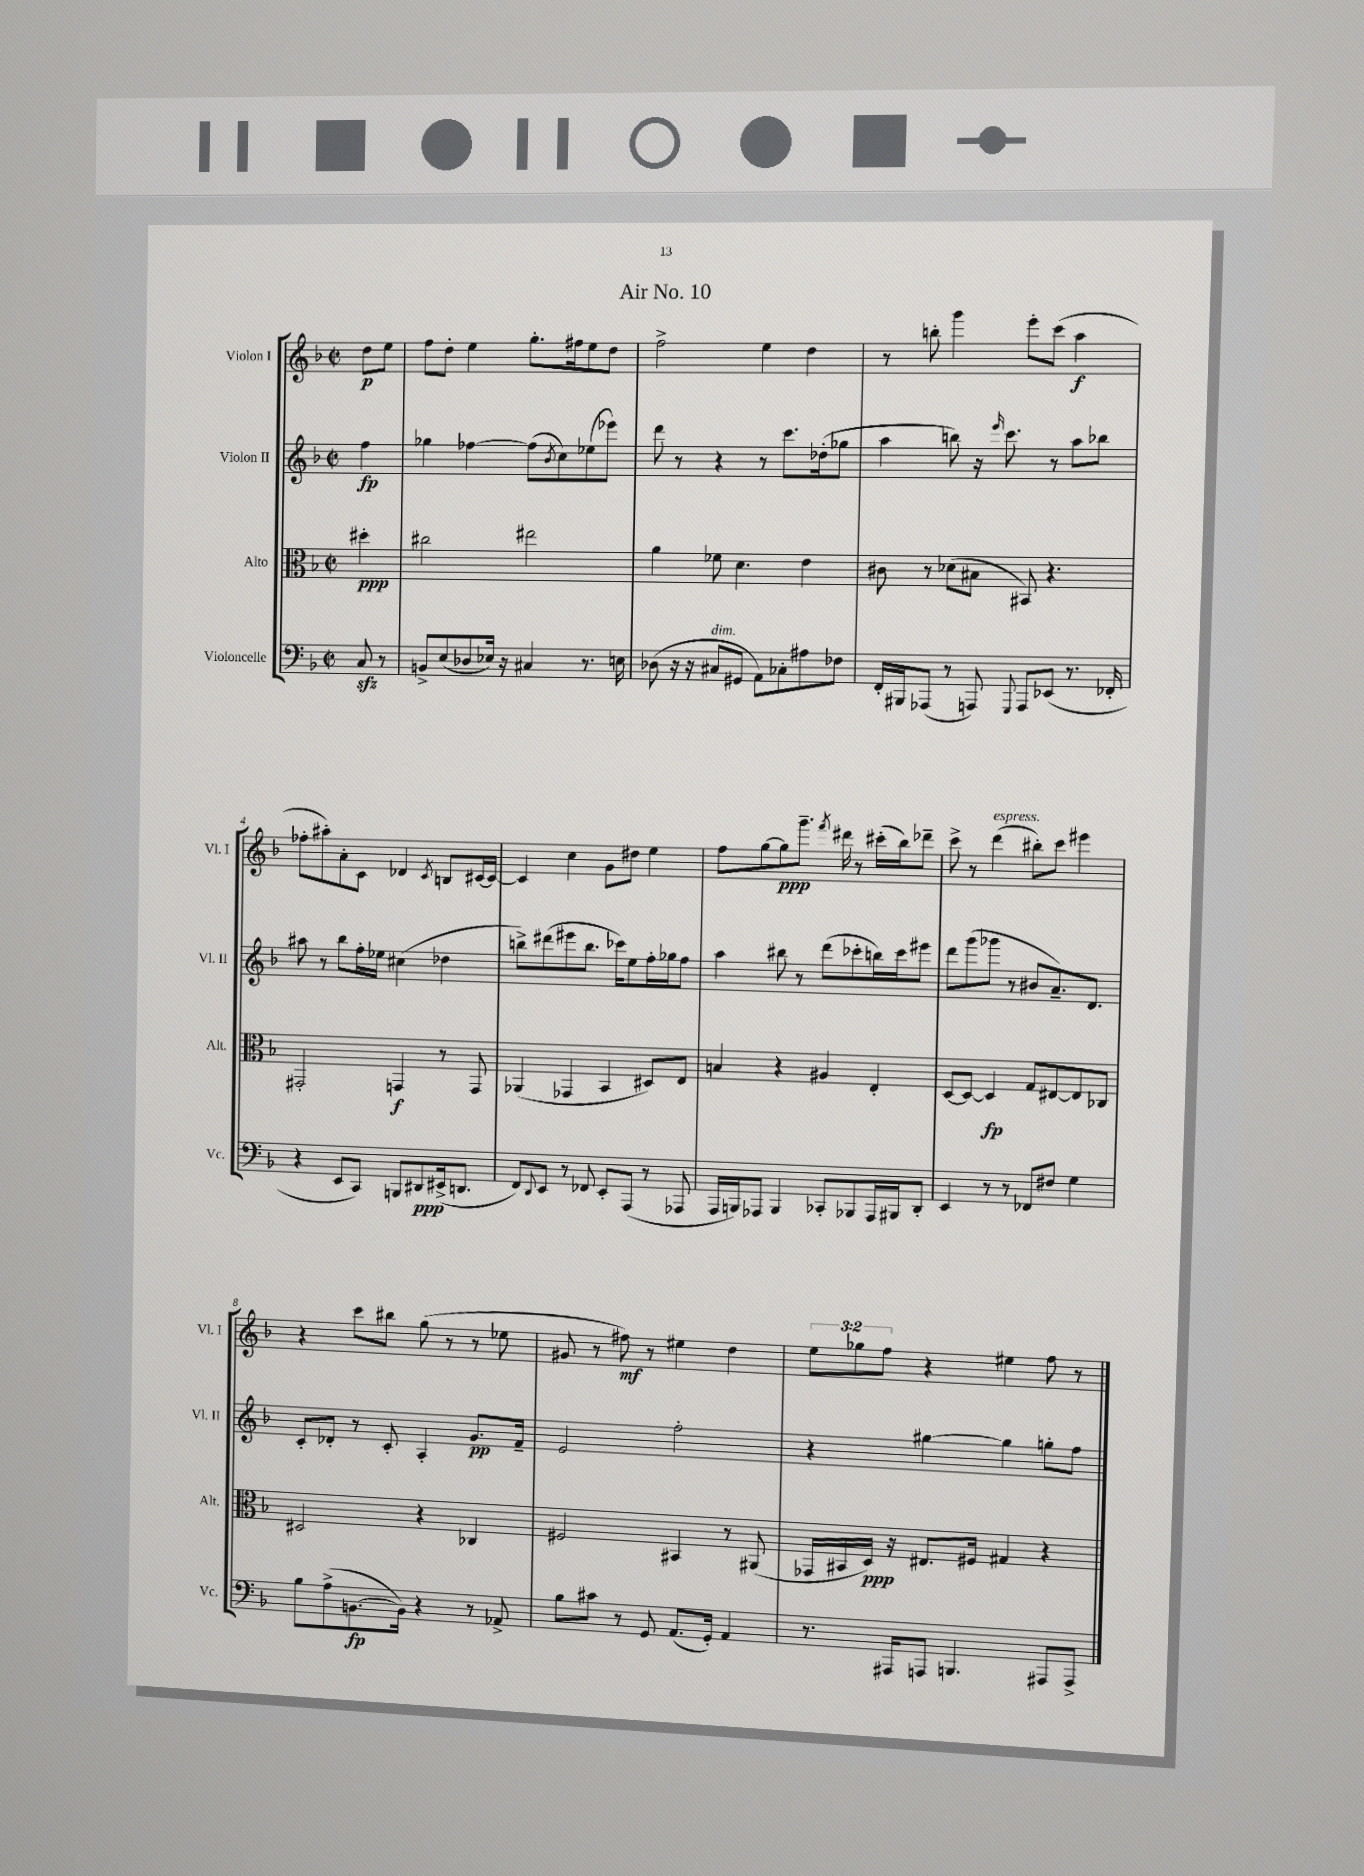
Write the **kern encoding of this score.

**kern	**kern	**kern	**kern
*staff4	*staff3	*staff2	*staff1
*clefF4	*clefC3	*clefG2	*clefG2
*k[b-]	*k[b-]	*k[b-]	*k[b-]
*M2/2	*M2/2	*M2/2	*M2/2
*met(c|)	*met(c|)	*met(c|)	*met(c|)
8C/	4dd#'\	4ff\	8dd\L
8r	.	.	8ee\J
=	=	=	=
8BB^/L	2cc#\	4gg-\	8ff\L
(8E/	.	.	8dd'\J
8D-/	.	[4ff-\	4ee\
16E-/Jk)	.	.	.
16r	.	.	.
4C#/	2ee#\	(8ff-\]L	8.gg'\L
.	.	8qb-/	.
.	.	8cc\)	.
.	.	.	16ff#\k
8.r	.	(8ee-\	8ee\
.	.	8eee-\J)	8dd\J
16E\	.	.	.
=	=	=	=
(8D-\	4a\	8ddd\	2ff^\
16r	.	8r	.
16r	.	.	.
8C#/L	8f-\	4r	.
8GG#/J	4.d\	.	.
8AA\L)	.	8r	4ee\
8C-'\	.	8.ccc\L	.
8A#\	4e\	.	4dd\
.	.	(16dd-'\k	.
8F-\J	.	8gg-\J	.
=	=	=	=
16FF'/LL	8c#\	4aa\	8r
16BBB#/J	.	.	.
(8AAA-/J	8r	.	8bb'\
8r	(8d-\L	8bb\)	4ggg\
8AAA/)	8B#\J	16r	.
.	.	16qqeee/	.
.	.	8.ccc\	.
8qqGGG/	.	.	.
8AAA/L	8BB#/)	.	8eee'\L
(8EE-/J	4.r	8r	(8ccc\J
8.r	.	8aa\L	4aa\
.	.	8bb-\J	.
16FF-'/	.	.	.
=	=	=	=
4r	2GG#'/	8aa#\	8ff-'\L
.	.	8r	8aa#'\)
8EE/L	.	8bb-\L	8a'\
8CC/J)	.	16ff'\L	8c\J
.	.	16ee-\JJ	.
8BBB/L	4GG/	(4cc#\	4d-/
8DD#/	.	.	.
.	.	.	8qc/
(16EE#^/k	8r	4dd-\	8B/L
8.DD/J	.	.	.
.	8GG/	.	[16c#/L
.	.	.	16c#/_JJ
=	=	=	=
8FF/L)	(4AA-/	8bb^\L)	4c#/]
8qqDD/	.	.	.
8EE/J	.	(8ddd#\	.
8r	4GG-/	8eee#\	4cc\
8FF-/	.	8.bb\J	.
8EE'/L	4BB-/	.	8g\L
.	.	16ccc-\LK)	.
(8AAA/J	.	8ee\	8dd#\J
8r	8D#/L)	16ff'\L	4ee\
.	.	16gg-\J	.
8AAA-/	8E/J	8ff\J	.
=	=	=	=
16AAA/LL	4B/	4aa\	8ff\L
16BBB/J)	.	.	.
8AAA-/J	.	.	[8gg\
4BBB/	4r	8bb#\	8gg\]
.	.	8r	8.ggg~\J
8CC-'/L	4A#/	(8ddd\L	.
.	.	.	8qfff/
.	.	.	16ddd#\
8BBB-/	.	8ccc-'\	8r
16AAA-/L	4E'/	16bb\L)	(16ccc#'\LL
16BBB#/J	.	16ccc-\J	16bb-\J)
8DD'/J	.	8eee#\J	8ddd-~\J
=	=	=	=
4EE/	[8D/L	8ddd\L	8ccc^\
.	8D/_J	(8ggg\	8r
8r	4D/]	8ggg-\J	(4ddd\
8r	.	8r	.
8FF-/L	8G/L	8b#/L	8bb#'\L)
8F#/J	[8E#/	8.a~/)	8ccc\J
4G\	8E#/]	.	4eee#\
.	.	8.d/J	.
.	8C-/J	.	.
=	=	=	=
8B-\L	2D#/	8c'/L	4r
(8A^\	.	8d-'/J	.
[8.BB\	.	8r	8ccc\L
.	.	8c'/	8bb#\J
16BB\]Jk)	.	.	.
4r	4r	4A'/	(8gg\
.	.	.	8r
8r	4C-/	8.g/L	8r
8AA-^/	.	.	8ee-\
.	.	16f~/Jk	.
=	=	=	=
8B-\L	2F#/	2e/	8g#/
8c#\J	.	.	8r
8r	.	.	8ff#\)
8GG/	.	.	8r
(8.AA/L	4BB#/	2ff'\	4ee#\
16GG'/Jk)	.	.	.
4AA/	8r	.	4dd\
.	(8AA#/	.	.
=	=	=	=
8.r	16GG-/LL	4r	12ee\L
.	16BB#/	.	.
.	.	.	12gg-\
.	16D/JJ)	.	.
.	.	.	12ff\J
16AAA#/LK	16r	.	.
8AAA/J	8.E#/L	[4gg#\	4r
4.BBB/	.	.	.
.	16F#/Jk	.	.
.	4G#/	4gg#\]	4ee#\
8AAA#/L	4r	8gg'\L	8ff\
8AAA#^/J	.	8ff\J	8r
==	==	==	==
*-	*-	*-	*-
